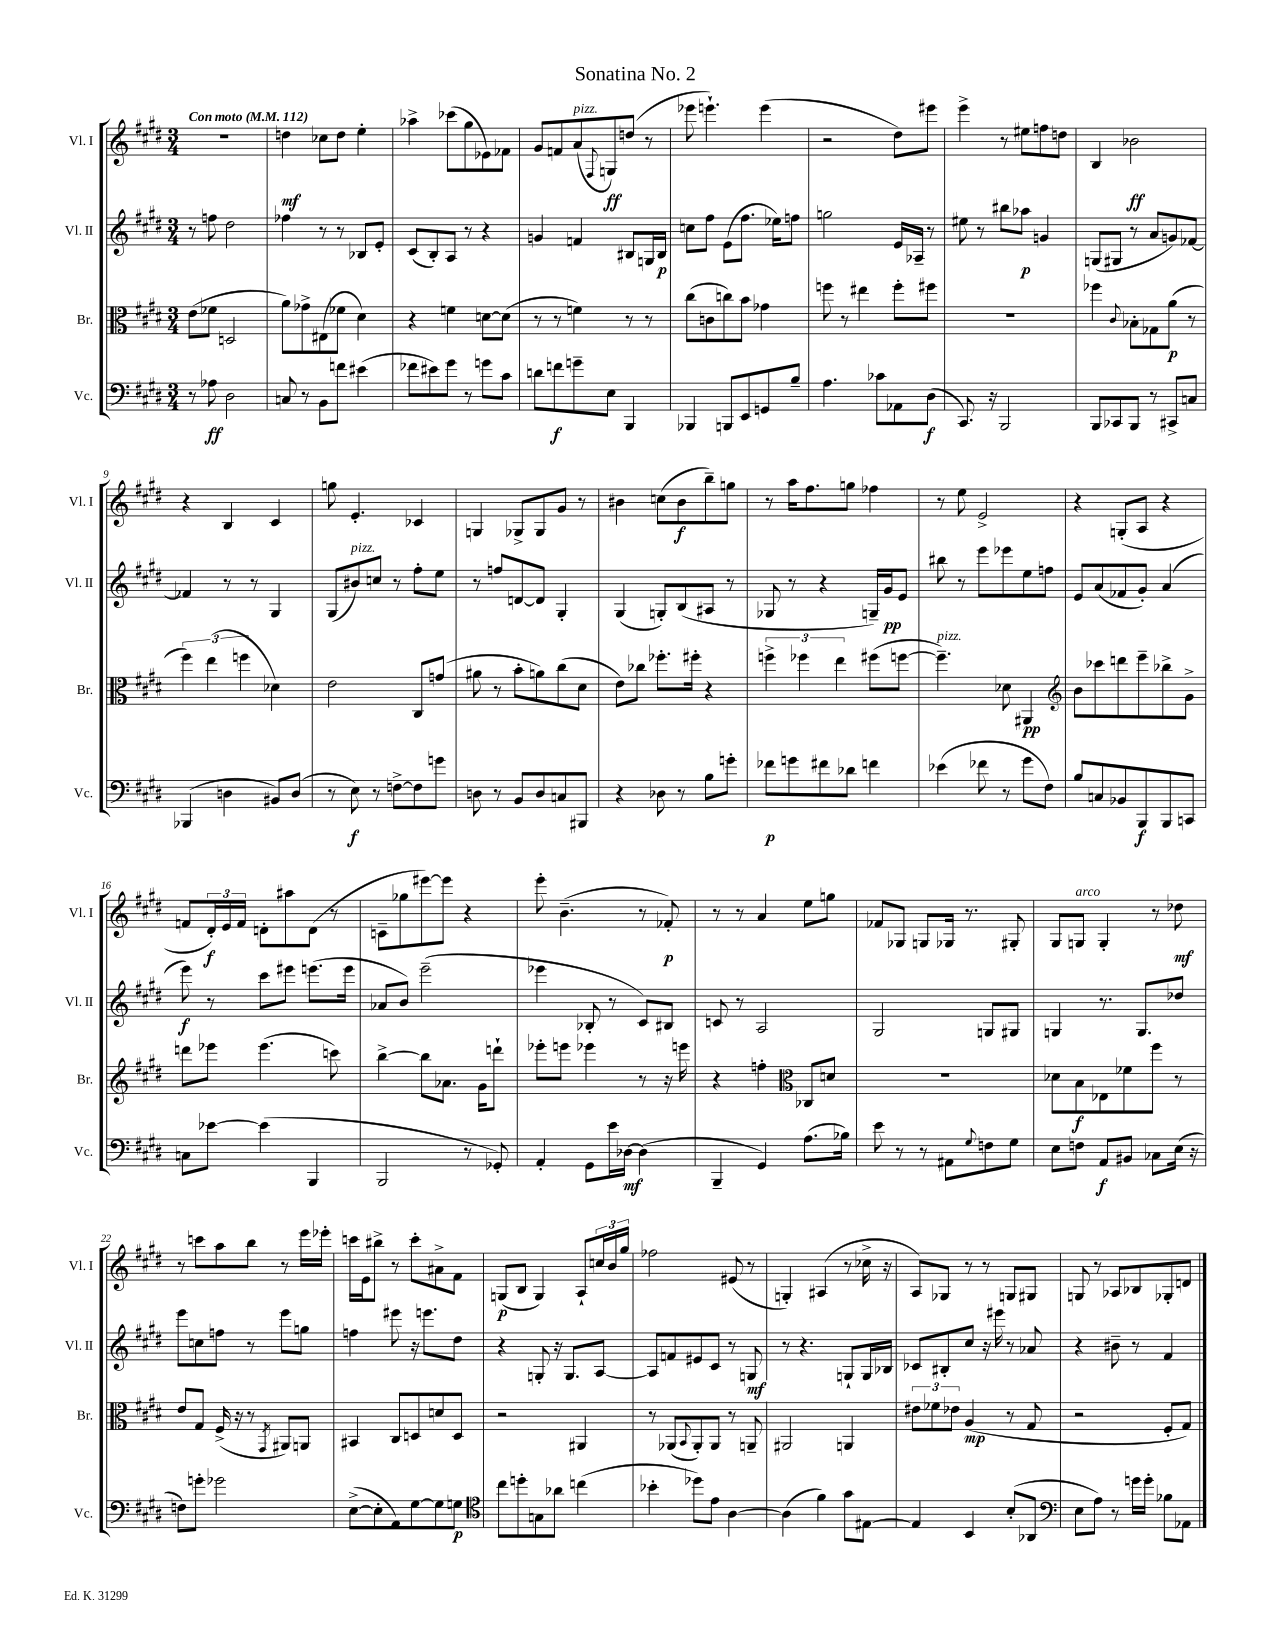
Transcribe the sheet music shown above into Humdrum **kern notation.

**kern	**kern	**kern	**kern
*staff4	*staff3	*staff2	*staff1
*clefF4	*clefC3	*clefG2	*clefG2
*k[f#c#g#d#]	*k[f#c#g#d#]	*k[f#c#g#d#]	*k[f#c#g#d#]
*M3/4	*M3/4	*M3/4	*M3/4
*MM112	*MM112	*MM112	*MM112
8r	(8e	8r	2.r
8A-	8f-	8ff	.
2D#	2D	2dd#	.
=	=	=	=
8C	8a)	4ff-	4dd
8r	8g-^	.	.
8BB	(8E#	8r	8cc-
8f	8f-	8r	8dd
(4e#	4d#)	8B-	4ee'
.	.	8e'	.
=	=	=	=
8f-	4r	(8c#	4aa-^
8e#)	.	8B')	.
8g#	4f	8A	(8ccc-
8r	.	8r	8gg#
8g	[8d	4r	8e-)
8c#	(8d]	.	8f-
=	=	=	=
8d	8r	4g	8g#
8f	8r	.	8f
8g~	4f)	4f	(8a
.	.	.	8qqF#
8E	.	.	8G)
4BBB	8r	8B#	(8dd
.	8r	16G	8r
.	.	16B#	.
=	=	=	=
4BBB-	(8cc#	8cc	8eee-
.	8c	8ff#	4.eee`)
8BBB	8cc)	(8e	.
8EE	8b	8.ff#	.
8GG	4g-	.	(4eee
.	.	16ee-)	.
8B~	.	8ff	.
=	=	=	=
4.A	8ff	2gg	2r
.	8r	.	.
.	4ee#	.	.
8c-	.	.	.
8AA-	8ff'	16e	8dd#)
.	.	16A-~	.
(8D#	8ff#	8r	8eee#
=	=	=	=
8.CC#)	2.r	8ee#	4eee^
.	.	8r	.
16r	.	.	.
2BBB	.	8bb#	8r
.	.	8aa-	8ee#
.	.	4g	8ff
.	.	.	8dd
=	=	=	=
8BBB	4ff-	(8G	4B
8CC-	.	8G#	.
.	8qqc#	.	.
8BBB	8B-'	8r	2b-
8r	8G-	8a	.
8CC#^	(8a	8g)	.
8C	8r	[8f-	.
=	=	=	=
(4BBB-	6ff#)	4f-]	4r
.	(6ee	.	.
4D	.	8r	4B
.	6ff	.	.
.	.	8r	.
8BB#)	4d-)	4G#	4c#
(8D	.	.	.
=	=	=	=
8r	2e	(8G#	8gg
8E)	.	8b#)	4.e'
8r	.	8cc	.
[8F^	.	8r	.
8F]	8C#	8ff#'	4c-
8g	(8g	8ee	.
=	=	=	=
8D	8a#	8r	4G
8r	8r	8ff	.
8BB	8b'	[8d	8G-^
8D	8a)	8d]	8G-
8C	(8cc#	4G#'	8g#
8BBB#	8d#	.	8r
=	=	=	=
4r	8e)	(4G#	4b#
.	8cc-	.	.
8D-	8.ff-'	8G')	(8cc
8r	.	(8B	8b#
.	16ff#'	.	.
8B	4r	8A#	8bb~)
8g'	.	8r	8gg
=	=	=	=
8f-	6ff^	8G-	8r
8g	.	8r	16aa
.	6ff-	.	.
.	.	.	8.ff#
8f#	.	4r	.
.	6ee	.	.
8d-	.	.	8gg
4f	(8ff#	16G~)	4ff-
.	.	16g#	.
.	[8ff	8e	.
=	=	=	=
(4e-	4.ff~])	8bb#	8r
.	.	8r	8ee
8f-	.	8eee	2e^
8r	8d-	8eee-	.
8g#	4AA#	8ee	.
8F#)	.	8ff	.
=	=	=	=
*	*clefG2	*	*
8B	8b	8e	4r
8C	8ccc-	(8a	.
8BB-	8ddd	8f-	(8G'
8BBB	8eee~	8g#')	8A
8BBB	8bb-^	(4a	4r
8CC	8g#^	.	.
=	=	=	=
8C	8ddd	8eee)	8f
[8e-	8eee-	8r	24d#')
.	.	.	24e
.	.	.	24f
(4e-]	(4.eee-	8ccc#	8d'
.	.	8eee#	8aa#
4BBB	.	(8.eee	(8d
.	8ccc)	.	8r
.	.	16eee	.
=	=	=	=
2BBB	[4bb^	8a-	8c~
.	.	8b)	8gg-
.	8bb]	(2eee~	[8eee#)
.	8.a-	.	8eee#]
8r	.	.	4r
.	16g#	.	.
8GG-')	8ddd`	.	.
=	=	=	=
4AA'	8eee-'	4eee-	8eee'
.	8eee	.	(4.b~
8GG#	4eee-	8B-'	.
16e	.	8r	.
[16D-	.	.	.
(4D-]	8r	8c#)	8r
.	16r	8B#	8f-')
.	16eee	.	.
=	=	=	=
4BBB~	4r	8c	8r
.	.	8r	8r
4GG#)	4ff'	2A	4a
*	*clefC3	*	*
(8.A	8C-	.	8ee
.	8d	.	8gg
16B-)	.	.	.
=	=	=	=
8e	2.r	2G#	8f-
8r	.	.	8G-
8r	.	.	8G
8AA#	.	.	16G-
.	.	.	8.r
8qqG#	.	.	.
8F	.	8G	.
8G#	.	8G#	8G#'
=	=	=	=
8E	8d-	4G	8G#
8F	8B	.	8G
8AA	8E-	8.r	4G'
8BB#	8f-	.	.
.	.	8.G	.
8C-	8ff#	.	8r
(16E	8r	8dd-	8dd-
16r	.	.	.
=	=	=	=
8F)	8e	8eee	8r
8g'	8G#	8cc	8ccc
2g-	(16F#^	8ff	8aa
.	16r	.	.
.	8r	8r	8bb
.	8qGG#	.	.
.	8AA#)	8eee	8r
.	8AA	8gg	16eee
.	.	.	16eee-'
=	=	=	=
([8E^	4BB#	4ff	16ccc
.	.	.	16e
8E']	.	.	8bb#^
8AA)	8C#	8eee#	8r
[8G#	8D	16r	8ccc'
.	.	8.eee	.
8G#]	8d	.	8a#^
8G	8D	8dd#	8f#
=	=	=	=
*clefC4	*	*	*
8cc#	2r	4r	(8G
8dd'	.	.	8B
8G	.	8G'	4G)
8a-	.	16r	.
.	.	8.G	.
(4cc	4AA#	.	8A`
.	.	[8A	24cc
.	.	.	24b
.	.	.	24gg#
=	=	=	=
4b-'	8r	8A]	2ff-
.	(8AA-	8f	.
.	8qqBB	.	.
8dd-)	8AA-')	8e#	.
8e	8AA-	8c#	.
[4A	8r	8r	(8e#
.	8AA~	8G	8r
=	=	=	=
(4A]	2AA#	8r	4G')
.	.	4.r	.
4f#)	.	.	(4A#
8g#	4AA	8G`	8r
[8E#	.	16G	16cc-^
.	.	16B-	16r
=	=	=	=
4E#]	12e#	8c-	8A)
.	12f-	.	.
.	.	8B#'	8G-
.	12e-	.	.
4BB	(4A	8cc#	8r
.	.	16r	8r
.	.	16eee#	.
(8B'	8r	8r	8G
8AA-	8G#	8a-	8G#
=	=	=	=
*clefF4	*	*	*
8E	2r	4r	8G
8A)	.	.	8r
8r	.	8b#~	8A-
16g	.	8r	8B-
16g'	.	.	.
8B-	8F#'	4f#	8G-'
8AA-	8G#)	.	8d
==	==	==	==
*-	*-	*-	*-
